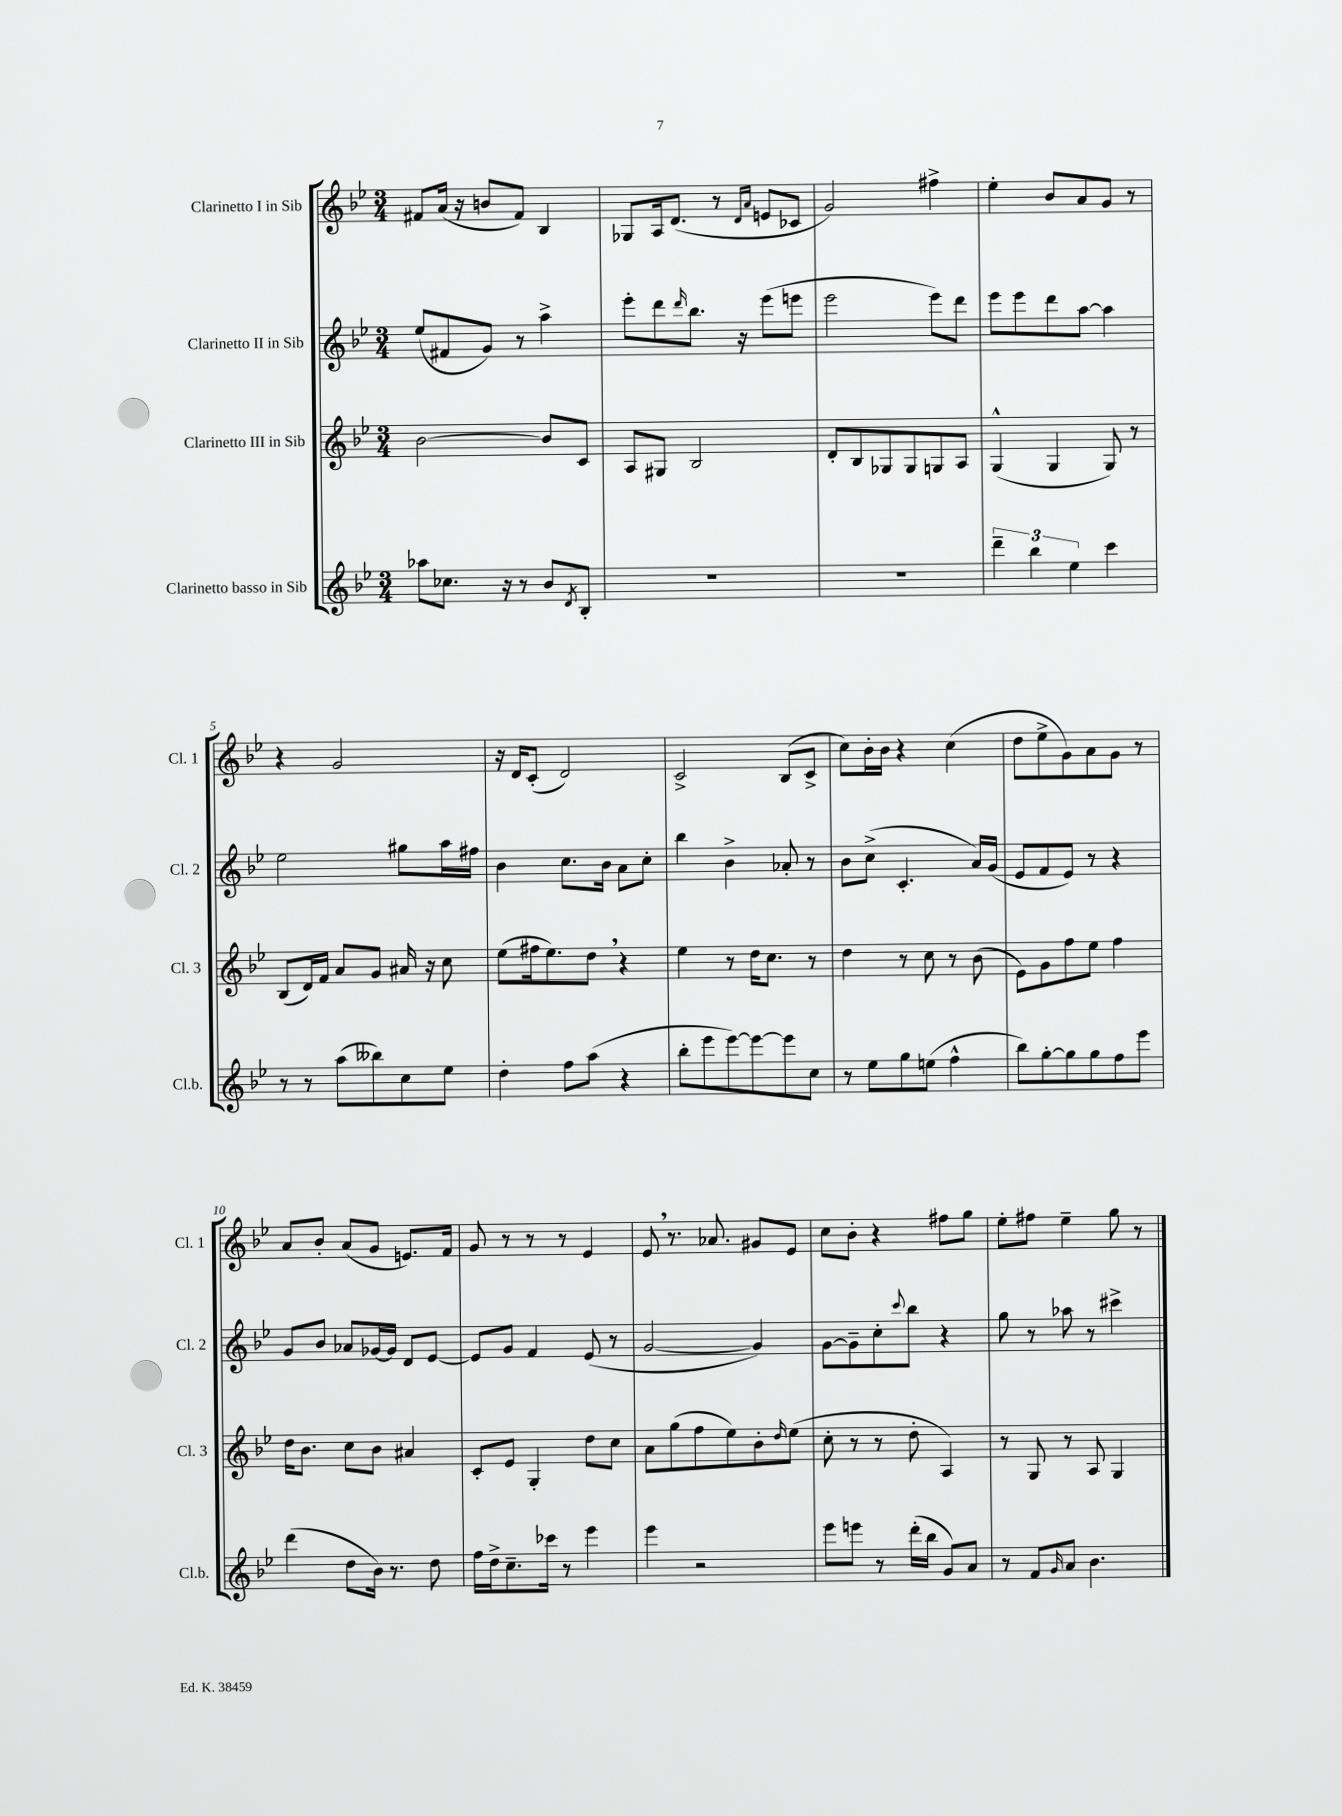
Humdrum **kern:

**kern	**kern	**kern	**kern
*part4	*part3	*part2	*part1
*staff4	*staff3	*staff2	*staff1
*I"Clarinetto basso in Sib	*I"Clarinetto III in Sib	*I"Clarinetto II in Sib	*I"Clarinetto I in Sib
*I'Cl.b.	*I'Cl. 3	*I'Cl. 2	*I'Cl. 1
*clefG2	*clefG2	*clefG2	*clefG2
*k[b-e-]	*k[b-e-]	*k[b-e-]	*k[b-e-]
*M3/4	*M3/4	*M3/4	*M3/4
=1	=1	=1	=1
8aa-X\L	[2b-\	(8ee-/L	8f#X/L
8.cc-X\J	.	8f#X/	(16a/Jk
.	.	.	16r
.	.	8g/J)	8bn/L
16r	.	.	.
8r	.	8r	8f#/J)
8b-/L	8b-/L]	4aa^\	4B-/
8qd/	.	.	.
8B-'/J	8c/J	.	.
=2	=2	=2	=2
2.r	8A/L	8eee-'\L	8G-X/L
.	8G#X/J	8ddd\	16A/k
.	.	.	(8.d/J
.	.	16qqddd/	.
.	2B-/	8.bb-\J	.
.	.	.	8r
.	.	16r	.
.	.	.	16qqd/LL
.	.	.	16qqa/JJ
.	.	(8eee-\L	8en/L
.	.	8eeen\J	8c-X/J
=3	=3	=3	=3
2.r	8d'/L	2eee-\	2g/)
.	8B-/	.	.
.	8G-X/	.	.
.	8G-/	.	.
.	8Gn/	8eee-\L)	4ff#X^\
.	8A/J	8ddd\J	.
=4	=4	=4	=4
6ddd~\	(4G^^/	8eee-\L	4ee-'\
.	.	8eee-\	.
6bb-\	.	.	.
.	4G/	8ddd\	8b-/L
6ee-\	.	.	.
.	.	[8aa\J	8a/
4ccc\	8G/)	4aa\]	8g/J
.	8r	.	8r
!!LO:LB:g=z
=5	=5	=5	=5
8r	(8B-/L	2ee-\	4r
8r	16d/L)	.	.
.	16f/JJ	.	.
(8aa\L	8a/L	.	2g/
8bb--X\)	8g/J	.	.
8cc\	16a#X/	8gg#X\L	.
.	16r	.	.
8ee-\J	8cc\	16aa\L	.
.	.	16ff#X\JJ	.
=6	=6	=6	=6
4dd'\	(8ee-\L	4b-\	16r
.	.	.	16d/KL
.	16ff#X\k	.	(8c'/J
.	8.ee-\)	.	.
8ff\L	.	8.cc\L	2d/)
(8aa\J	8dd,\J	.	.
.	.	16b-\Jk	.
4r	4r	8a\L	.
.	.	8cc'\J	.
=7	=7	=7	=7
8bb-'\L	4ee-\	4bb-\	2c^/
8eee-\	.	.	.
[8eee-\)	8r	4b-^\	.
8eee-\_	16dd\KL	.	.
.	8.cc\J	.	.
8eee-\]	.	8a-X'/	(8B-/L
8cc\J	8r	8r	8c^/J
=8	=8	=8	=8
8r	4dd\	8b-\L	8cc\L)
8ee-\L	.	(8cc^\J	16b-'\L
.	.	.	16b-\JJ
8gg\	8r	4.c'/	4r
(8een\J	8cc\	.	.
4ff^^\	8r	.	(4cc\
.	(8b-\	16a/LL)	.
.	.	(16g/JJ	.
=9	=9	=9	=9
8bb-\L)	8e-\L)	8e-/L	8dd\L
[8gg'\	8g\	8f/	8ee-^\
8gg\]	8ff\	8e-/J)	8g\)
8gg\	8ee-\J	8r	8a\
8ff\	4ff\	4r	8g\J
8eee-\J	.	.	8r
!!LO:LB:g=z
=10	=10	=10	=10
(4ddd\	16dd\KL	8g/L	8a/L
.	8.b-\J	.	.
.	.	8b-/J	8b-'/J
8dd\L	8cc\L	8a-X/L	(8a/L
16b-\Jk)	8b-\J	[16g-X/L	8g/J
8.r	.	16g-/JJ]	.
.	4a#X/	8d/L	8.en/L)
8dd\	.	[8e-/J	.
.	.	.	16f/Jk
=11	=11	=11	=11
16ff\LL	8c'/L	8e-/L]	8g/
16dd^\J	.	.	.
8.cc~\	8e-/J	8g/J	8r
.	4G'/	4f/	8r
16ccc-X\Jk	.	.	.
8r	.	.	8r
4eee-\	8dd\L	(8e-/	4e-/
.	8cc\J	8r	.
=12	=12	=12	=12
4eee-\	8a\L	[2g/	8e-,/
.	(8gg\	.	8.r
2r	8ff\	.	.
.	.	.	8.a-X/
.	8ee-\)	.	.
.	8b-'\	4g/])	8g#X/L
.	16qqdd/	.	.
.	(8ee-\J	.	8e-/J
=13	=13	=13	=13
8eee-\L	8cc'\	[8g\L	8cc\L
8eeen\J	8r	8g~\]	8b-'\J
8r	8r	8cc'\	4r
.	.	8qqccc/	.
(16ddd'\LL	8dd'\	8bb-\J	.
16bb-\JJ	.	.	.
8g/L)	4A/)	4r	8ff#X\L
8a/J	.	.	8gg\J
=14	=14	=14	=14
8r	8r	8gg\	8ee-'\L
8f/L	8G/	8r	8ff#X\J
16qqg/	.	.	.
8a/J	8r	8aa-X\	4ee-~\
4.b-\	8A/	8r	.
.	4G/	4ccc#X^\	8gg\
.	.	.	8r
==	==	==	==
*-	*-	*-	*-
